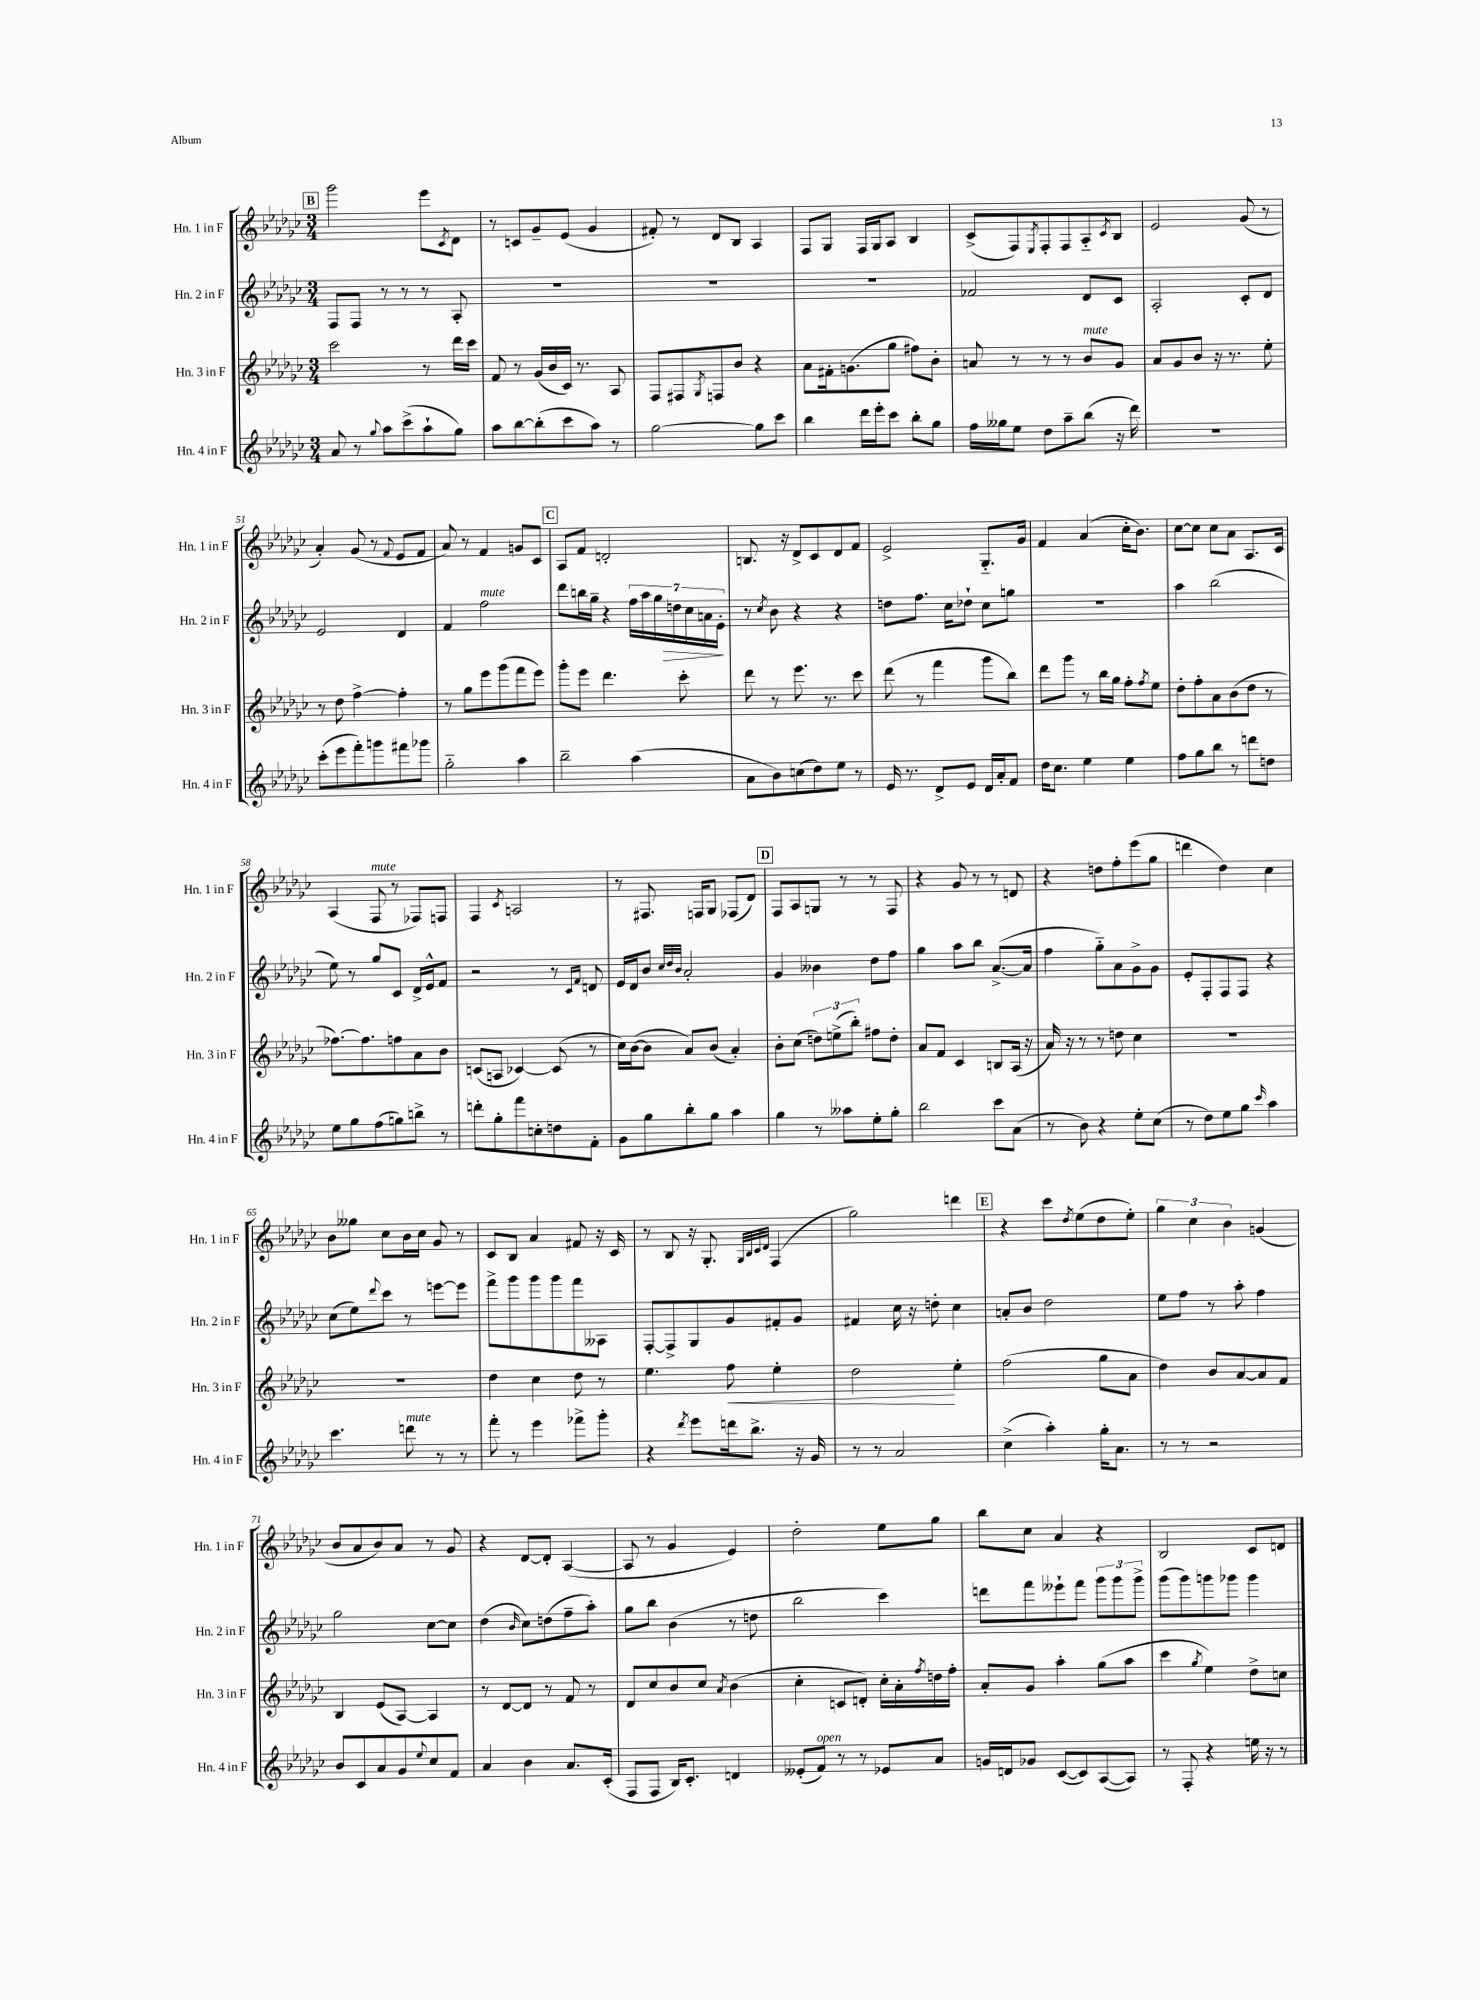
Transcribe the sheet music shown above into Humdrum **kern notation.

**kern	**kern	**kern	**kern
*staff4	*staff3	*staff2	*staff1
*clefG2	*clefG2	*clefG2	*clefG2
*k[b-e-a-d-g-c-]	*k[b-e-a-d-g-c-]	*k[b-e-a-d-g-c-]	*k[b-e-a-d-g-c-]
*M3/4	*M3/4	*M3/4	*M3/4
8a-	2ccc-	8F	2ggg-
8r	.	8F	.
8qqgg-	.	.	.
8aa-	.	8r	.
(8ccc-^	.	8r	.
8aa-`	8r	8r	8eee-
.	.	.	8qc-
8gg-)	16ddd-	8A-'	8d-
.	16ccc-	.	.
=	=	=	=
8aa-	8f	2.r	8r
[8bb-	8r	.	8c
(8bb-']	(16g-	.	8g-~
.	16b-	.	.
8ccc-	16c-)	.	(8e-
.	8.r	.	.
8aa-)	.	.	4g-
8r	8A-	.	.
=	=	=	=
[2gg-	8F	2.r	8f#')
.	8F#	.	8r
.	8qG-	.	.
.	8F	.	8d-
.	8b-	.	8B-
8gg-]	4r	.	4A-
8ccc-	.	.	.
=	=	=	=
4bb-	8a-	2.r	8F
.	16f#'	.	8G-
.	(8.g	.	.
16ddd-	.	.	16F
16eee-'	.	.	16G-
8ccc-	8gg-	.	8A-
8bb-'	8ff#)	.	4B-
8gg-	8b-'	.	.
=	=	=	=
16ff	8a	2f-	(8c-^
16gg--	.	.	.
8ee-	8r	.	8F)
.	.	.	8qE-
8dd-	8r	.	8F'
8aa-~	8r	.	8F
(8bb-	8b-	8d-	8A-'~
.	.	.	8qc-
16r	8g-	8c-	8B-
16ddd-)	.	.	.
=	=	=	=
2.r	8a-	2A-'	2e-
.	8g-	.	.
.	8b-	.	.
.	16r	.	.
.	8.r	.	.
.	.	8c-'	(8g-
.	8ee-'	8d-	8r
=	=	=	=
(8ccc-'	8r	2e-	4a-')
8eee-	8dd-	.	.
8fff')	[4ff^	.	(8g-
8ggg	.	.	8r
.	.	.	8qqf
8fff#	4ff']	4d-	8e-
8ggg-	.	.	8f
=	=	=	=
2gg-'~	8r	4f	8a-)
.	8gg-	.	8r
.	8eee-	2ff	4f
.	(8ggg-	.	.
4aa-	8fff	.	8g
.	8eee-)	.	8c-
=	=	=	=
2bb-~	8ggg-'	8ddd-	8A-
.	8eee-	16bb	8f
.	.	16gg-~	.
.	4.ddd-	4r	2d'
(4aa-	.	28ff	.
.	.	28aa-	.
.	.	28gg-	.
.	.	28dd	.
.	8ccc-'	.	.
.	.	28cc-	.
.	.	28a	.
.	.	28e-'	.
=	=	=	=
8a-	8ddd-	8r	8.B
.	.	8qcc-	.
8b-)	8r	8b-	.
.	.	.	16r
(8cc	8.eee-	4r	8d-^
8dd-)	.	.	8c-
.	8.r	.	.
8ee-	.	4r	8d-
8r	8ccc-	.	8f
=	=	=	=
16e-	(8ddd-	8dd	2e-^
8.r	.	.	.
.	8r	8.ff	.
8d-^	4fff	.	.
.	.	16cc-	.
8e-	.	8dd-`	.
16d-	8ggg-	8cc-	8.G-'~
16a-'	.	.	.
8f	8bb-)	8gg	.
.	.	.	16g-
=	=	=	=
16dd-	8ddd-	2.r	4f
8.cc-	.	.	.
.	8ggg-	.	.
4ee-	8r	.	(4a-
.	16bb-	.	.
.	16gg-	.	.
4ee-	8ff'	.	16cc-'
.	.	.	8.b-)
.	8qff	.	.
.	8ee-	.	.
=	=	=	=
8ff	8dd-'	4aa-	[8cc-
8gg-	8ff'	.	8cc-]
8bb-	8a-	(2bb-	8cc-
8r	(8b-	.	8a-
8ddd	8dd-	.	8.A-
8dd	8r	.	.
.	.	.	16c-
=	=	=	=
8ee-	[8.ff-)	8ee-)	(4A-
8gg-	.	8r	.
.	8.ff-]	.	.
(8ff	.	8gg-	8F
8gg)	8ff	8c-	8r
8bb^	8a-	16d-^	8F-)
.	.	16e-^^	.
8r	8b-	8f	8F
=	=	=	=
8ddd'	(8c	2r	4F
8gg-'	8A	.	.
.	.	.	8qc-
8fff	[4c-)	.	2A
8cc'	.	.	.
8dd	(8c-]	8r	.
.	.	16qqc-	.
.	.	16qqf	.
8f'	8r	8d	.
=	=	=	=
8g-	16cc-)	16e-	8r
.	([16b-	16d-	.
8gg-	8b-]	8b-	8.F#
.	.	32qqcc-	.
.	.	32qqdd-	.
.	.	32qqb-	.
8bb-'	8a-)	2a-'	.
.	.	.	16F
8gg-	(8b-	.	8G-
4aa-	4a-')	.	(8F-
.	.	.	8d-)
=	=	=	=
4gg-	8b-'	4g-	8F
.	(8cc-	.	8A-
8r	12dd)	4b--	8G
.	(12ee^	.	.
8aa--	.	.	8r
.	12bb-')	.	.
8ee-'	8ff#	8dd-	8r
8gg-'	8dd'	8ff	8F
=	=	=	=
2bb-	8a-	4gg-	4r
.	8f	.	.
.	4c-	8aa-	8g-
.	.	8bb-	8r
8ccc-	8B	([8.a-^	8r
(8a-	(16A-	.	8d
.	16r	16a-]	.
=	=	=	=
8r	16a-)	4ff	4r
.	16r	.	.
8b-)	8r	.	.
4r	8r	8gg-'~)	8dd
.	8dd	8a-	8ff'
8ee-'	4cc-	8g-^	(8eee-
(8cc-	.	8g-	8gg-
=	=	=	=
8r	2.r	8e-'	4ddd
8dd-)	.	8F'	.
8ee-	.	8F	4dd-)
8gg-	.	8F	.
16qqccc-	.	.	.
4aa-	.	4r	4cc-
=	=	=	=
4.ccc-	2.r	(8cc-	8b-
.	.	8ee-)	8gg--
.	.	8qqddd-	.
.	.	8ccc-	8cc-
8ddd	.	8r	16b-
.	.	.	16cc-
8r	.	[8eee	8g-
8r	.	8eee]	8r
=	=	=	=
8fff'	4dd-	8fff^	8c-
8r	.	8ggg-	8B-
4eee-	4cc-	8ggg-	4a-
.	.	8ggg-	.
8fff-^	8dd-	8fff	8f#
8ggg-'	8r	8A--	16r
.	.	.	16c-
=	=	=	=
4r	4.ee-	[8F'	8r
.	.	8F^]	8B-
8qddd-	.	.	.
8eee-	.	8G-	16r
.	.	.	8.G-'
16ddd	8ff	8g-	.
8.bb-^	.	.	.
.	.	.	32qqG-
.	.	.	32qqB-
.	.	.	32qqc-
.	.	.	32qqd-
.	4ee-'	8f#'	(4F
16r	.	8g-	.
16g-	.	.	.
=	=	=	=
8r	2dd-	4f#	2gg-)
8r	.	.	.
2a-	.	16cc-	.
.	.	16r	.
.	.	8dd'	.
.	4ee-'	4cc-	4ddd
=	=	=	=
(4cc-^	(2ff	8a'	4r
.	.	8b-	.
4aa-')	.	2dd-	8ccc-
.	.	.	8qdd-
.	.	.	(8ee-
16gg-'	8gg-	.	8dd-
8.a-	.	.	.
.	8a-	.	8ee-')
=	=	=	=
8r	4dd-)	8ee-	6gg-
8r	.	8ff	.
.	.	.	6cc-
2r	8b-	8r	.
.	.	.	6b-
.	[8a-	8aa-'	.
.	8a-]	4ff	(4g
.	8f	.	.
=	=	=	=
8b-	4B-	2gg-	8b-
8c-	.	.	8a-
8a-	(8e-	.	8b-)
8g-	[8A-)	.	8a-
8qqee-	.	.	.
8cc-	4A-]	[8cc-	8r
8f	.	8cc-]	8g-
=	=	=	=
4a-	8r	(4dd-	4r
.	[8d-	.	.
.	.	16qqb-	.
4b-	8d-]	8cc-)	[8d-
.	8r	(8dd	8d-']
8.a-	8f	8ff~	([4A-
.	8r	8aa-')	.
(16c-'	.	.	.
=	=	=	=
8F	8d-	8gg-	8A-]
8F	8cc-	8bb-	8r
16B-)	8b-	(4b-	4g-
8.c-'	.	.	.
.	8cc-	.	.
.	8qa-	.	.
4d	(4b-	8r	4e-)
.	.	8dd	.
=	=	=	=
(8e--'	4cc-'	2bb-	2dd-'
8f)	.	.	.
8r	8c	.	.
8r	8d')	.	.
8e-	16cc-'	4ccc-)	8ee-
.	16a-'	.	.
.	8qff	.	.
8a-	16dd	.	8gg-
.	16ff'	.	.
=	=	=	=
16g	8a-'	8ddd	8bb-
16d	.	.	.
8g-	8g-	8fff	8cc-
([8c-	4aa-'	8eee--`	4a-
8c-])	.	8fff	.
([8A-	(8gg-	12ggg-	4r
.	.	12ggg-	.
8A-])	8aa-	.	.
.	.	12ggg-^	.
=	=	=	=
8r	4ccc-	(8ggg-	2B-
8F'	.	8ggg-)	.
.	8qgg-	.	.
4r	4ee-)	8ggg	.
.	.	8ggg-	.
16ee	8dd-^	4ggg-	8c-
16r	.	.	.
8r	8cc	.	8d
==	==	==	==
*-	*-	*-	*-
